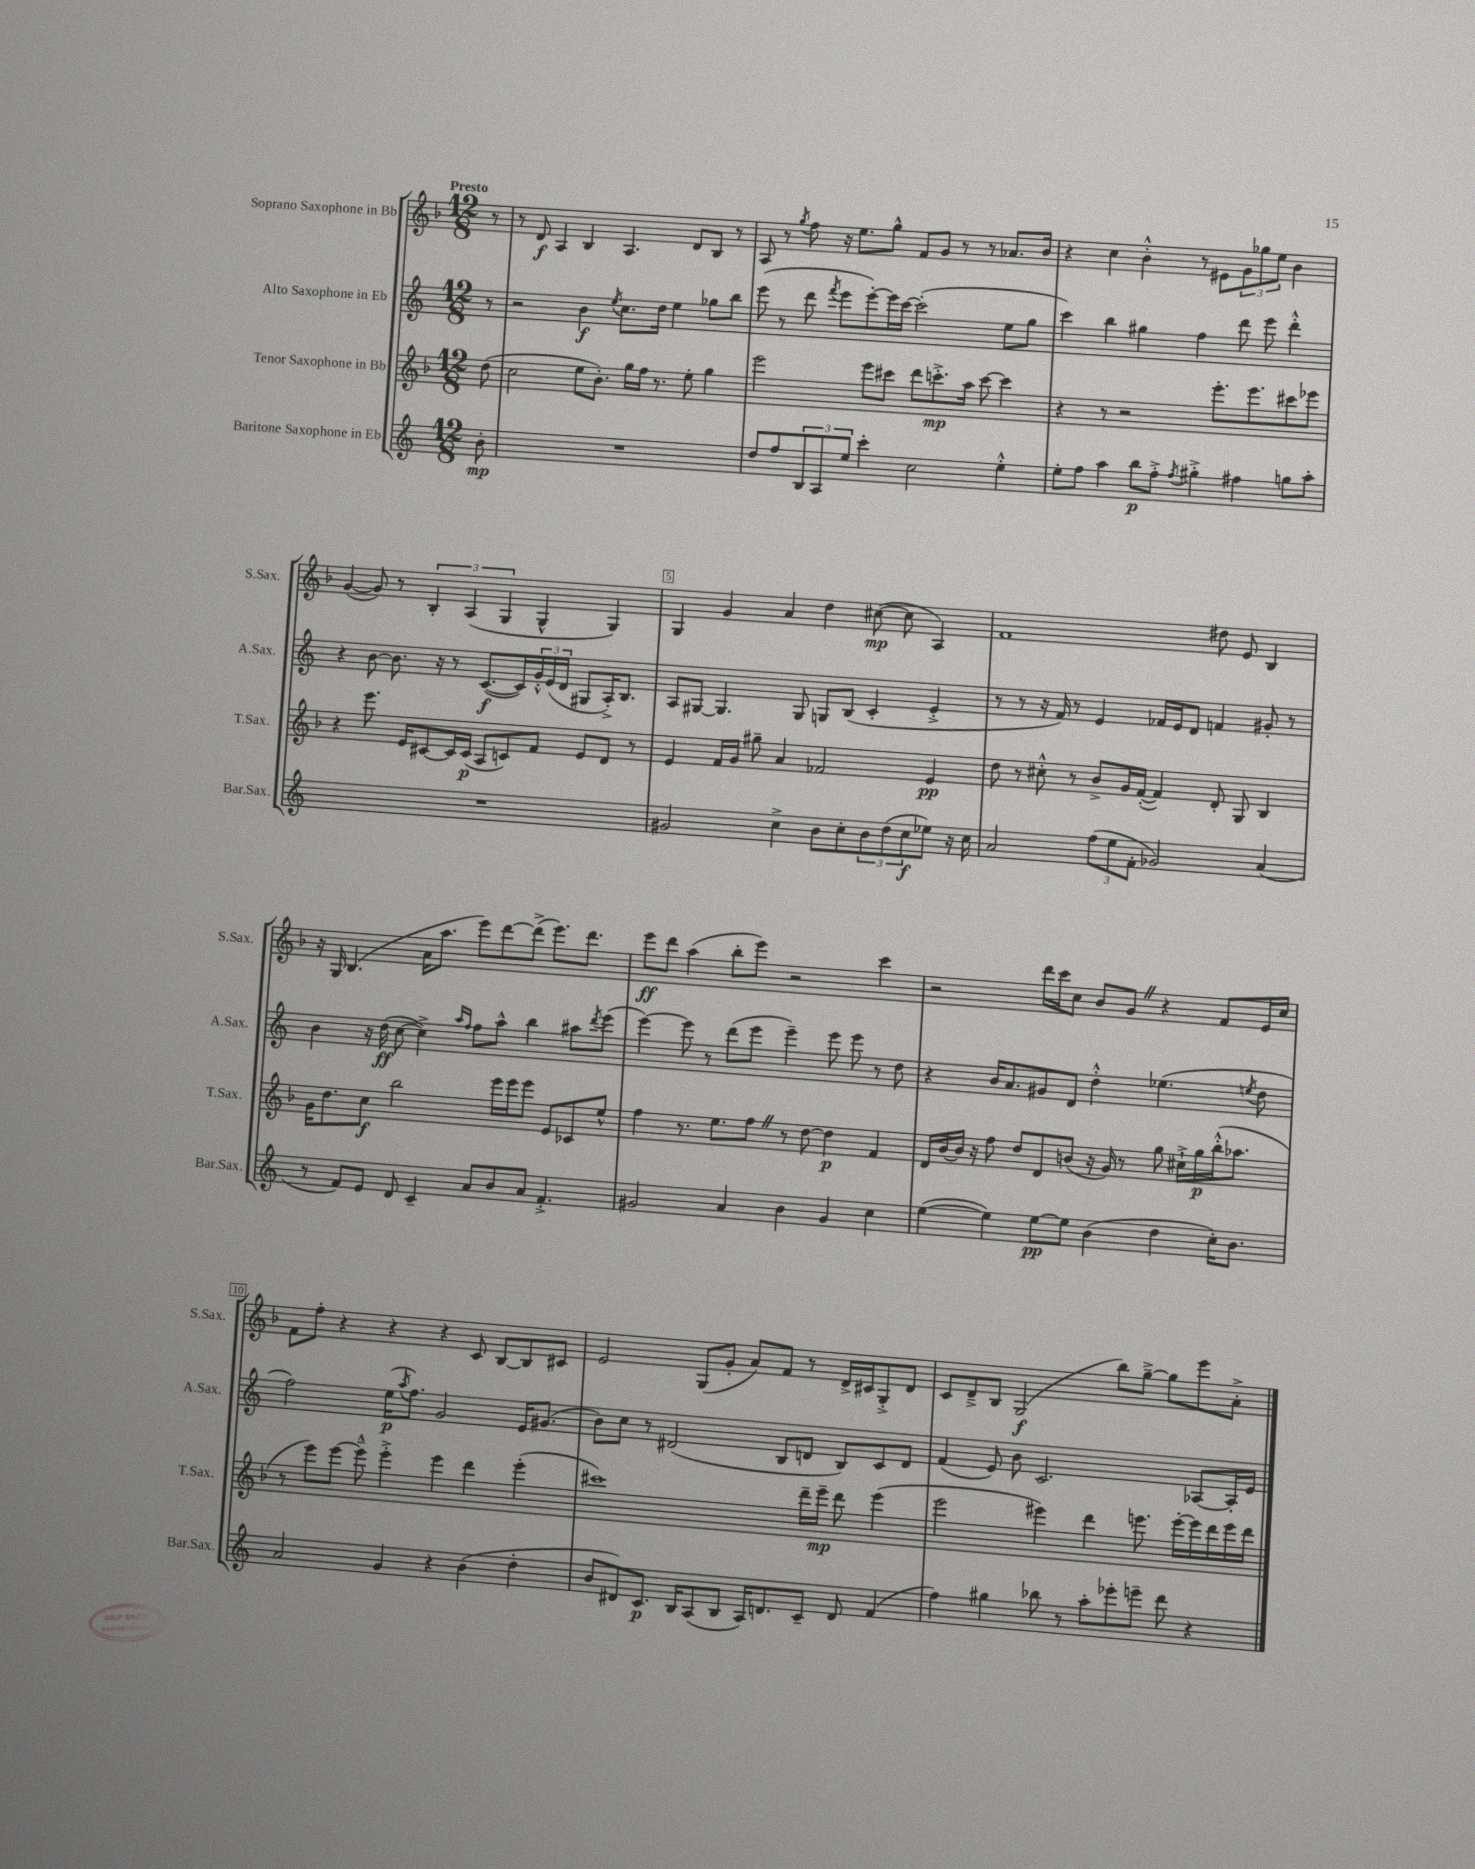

**kern	**dynam	**kern	**dynam	**kern	**dynam	**kern	**dynam
*part4	*part4	*part3	*part3	*part2	*part2	*part1	*part1
*staff4	*staff4	*staff3	*staff3	*staff2	*staff2	*staff1	*staff1
*I"Baritone Saxophone in Eb	*	*I"Tenor Saxophone in Bb	*	*I"Alto Saxophone in Eb	*	*I"Soprano Saxophone in Bb	*
*I'Bar.Sax.	*	*I'T.Sax.	*	*I'A.Sax.	*	*I'S.Sax.	*
*clefG2	*	*clefG2	*	*clefG2	*	*clefG2	*
*k[]	*	*k[b-]	*	*k[]	*	*k[b-]	*
*M12/8	*	*M12/8	*	*M12/8	*	*M12/8	*
=	=	=	=	=	=	=	=
!	!	!	!	!	!	!LO:TX:a:B:t=Presto	!
8b'\	mp	(8dd\	.	8r	.	8r	.
=1	=1	=1	=1	=1	=1	=1	=1
1.r	.	2cc\	.	2r	.	8r	.
.	.	.	.	.	.	8d/	f
.	.	.	.	.	.	4A/	.
.	.	8ee\L	.	4b\	f	4B-/	.
.	.	8.b-'\J)	.	.	.	.	.
.	.	.	.	8qee/	.	.	.
.	.	.	.	8.cc\L	.	4.A/	.
.	.	16gg\LL	.	.	.	.	.
.	.	16ff\JJ	.	.	.	.	.
.	.	8.r	.	16dd\Jk	.	.	.
.	.	.	.	4ee\	.	.	.
.	.	8ee'\	.	.	.	8d/L	.
.	.	4gg\	.	8gg-X\L	.	8B-/J	.
.	.	.	.	8bb\J	.	8r	.
=2	=2	=2	=2	=2	=2	=2	=2
8dd/L	.	2eee\	.	(8eee\	.	8A/	.
8ff/	.	.	.	8r	.	8r	.
.	.	.	.	.	.	8qgg/	.
12B/	.	.	.	8ddd\	.	8ff\	.
12A/	.	.	.	.	.	.	.
.	.	.	.	8qfff/	.	.	.
.	.	.	.	8eee\L	.	16r	.
12ee/J	.	.	.	.	.	.	.
.	.	.	.	.	.	8.ee\L	.
4ccc'\	.	8eee\L	.	[8eee'\)	.	.	.
.	.	8ccc#X\J	.	16eee\L]	.	8gg^^\J	.
.	.	.	.	[16ccc\JJ	.	.	.
2cc\	.	8ddd\L	.	(2ccc'\]	.	8f/L	.
.	.	8.cccn'^\	mp	.	.	8g/J	.
.	.	.	.	.	.	8r	.
.	.	16aa\Jk	.	.	.	.	.
.	.	[8ccc\	.	.	.	8r	.
4ee'^^\	.	4ccc\]	.	8ee\L	.	8.a-X/L	.
.	.	.	.	8gg\J	.	.	.
.	.	.	.	.	.	16b-/Jk	.
=3	=3	=3	=3	=3	=3	=3	=3
8ee'\L	.	4r	.	4ccc\)	.	4r	.
8ff\J	.	.	.	.	.	.	.
4aa\	.	8r	.	4bb\	.	4cc\	.
.	.	2r	.	.	.	.	.
8bb\L	p	.	.	4gg#X\	.	4b-'^^\	.
8ff'^\J	.	.	.	.	.	.	.
8qff/	.	.	.	.	.	.	.
4gg#X'^\	.	.	.	4ff\	.	8r	.
.	.	8.eee'\L	.	.	.	8e#X\L	.
4ff#X\	.	.	.	8ddd\	.	12g\	.
.	.	8.eee\	.	.	.	.	.
.	.	.	.	.	.	12gg-X\	.
.	.	.	.	8eee\	.	.	.
.	.	.	.	.	.	12ee\J	.
8ggn\L	.	8ccc#X\	.	4ddd'^^\	.	4b-\	.
8aa'\J	.	8eee-X\J	.	.	.	.	.
!!LO:LB:g=z
=4	=4	=4	=4	=4	=4	=4	=4
1.r	.	4r	.	4r	.	([4g/	.
.	.	8.eee\	.	[8b\	.	8g/])	.
.	.	.	.	8.b\]	.	8r	.
.	.	16e/KL	.	.	.	.	.
.	.	[8c#X/	.	.	.	6B-'/	.
.	.	.	.	16r	.	.	.
.	.	16c#/L]	.	8r	.	.	.
.	.	.	.	.	.	(6A/	.
.	.	(16c#/JJ	p	.	.	.	.
.	.	8A/L	.	([8.c/L	f	.	.
.	.	.	.	.	.	6G/	.
.	.	8cn/)	.	.	.	.	.
.	.	.	.	16c/L])	.	.	.
.	.	8f/J	.	24g'^^/	.	4G^^/	.
.	.	.	.	(24e/	.	.	.
.	.	.	.	24d/JJ	.	.	.
.	.	8e/L	.	8G#X/L	.	.	.
.	.	8d/J	.	16A'^/K)	.	4G/)	.
.	.	.	.	8.B/J	.	.	.
.	.	8r	.	.	.	.	.
=5	=5	=5	=5	=5	=5	=5	=5
2g#X/	.	4e/	.	8A/L	.	4G/	.
.	.	.	.	[8G#X/J	.	.	.
.	.	16f/LL	.	4.G#/]	.	4g/	.
.	.	16g/JJ	.	.	.	.	.
.	.	8gg#X~\	.	.	.	.	.
4cc^\	.	4a/	.	.	.	4a/	.
.	.	.	.	8G#/	.	.	.
8b\L	.	2f-X/	.	8Gn/L	.	4dd\	.
8cc'\	.	.	.	(8B/J	.	.	.
12b\	.	.	.	4c'/	.	([8cc#X\	mp
(12dd\	.	.	.	.	.	.	.
.	.	.	.	.	.	8cc#\]	.
12cc\	f	.	.	.	.	.	.
8ee-X\J)	.	4e/	pp	4e'^/	.	4A/)	.
16r	.	.	.	.	.	.	.
16cc\	.	.	.	.	.	.	.
=6	=6	=6	=6	=6	=6	=6	=6
2a/	.	8dd\	.	8r	.	1f	.
.	.	8r	.	8r	.	.	.
.	.	8cc#X'^^\	.	16r	.	.	.
.	.	.	.	16f/)	.	.	.
.	.	8r	.	8r	.	.	.
(12ff\L	.	8b-^/L	.	4e/	.	.	.
12ee\	.	.	.	.	.	.	.
.	.	16g/L	.	.	.	.	.
12f'\J	.	.	.	.	.	.	.
.	.	([16f'/JJ	.	.	.	.	.
2g-X/)	.	4f/])	.	16f-X/LL	.	.	.
.	.	.	.	16e/J	.	.	.
.	.	.	.	8d/J	.	.	.
.	.	8d'/	.	4fn/	.	8dd#X\	.
.	.	8G/	.	.	.	8e/	.
(4a/	.	4B-/	.	8g#X'/	.	4B-/	.
.	.	.	.	8r	.	.	.
!!LO:LB:g=z
=7	=7	=7	=7	=7	=7	=7	=7
8r	.	16g\KL	.	4b\	.	16r	.
.	.	8.dd\	.	.	.	16G/	.
8f/L)	.	.	.	.	.	(4.B-/	.
8e/J	.	8cc\J	f	16r	.	.	.
.	.	.	.	(16dd\	ff	.	.
8d/	.	2bb-\	.	[8cc\	.	.	.
4c~/	.	.	.	4cc^\])	.	16a\KL	.
.	.	.	.	.	.	8.aa\J	.
.	.	.	.	16qqaa/LL	.	.	.
.	.	.	.	16qqff/JJ	.	.	.
8a/L	.	.	.	8ff\L	.	8eee\L)	.
8b/	.	16eee\LL	.	8aa^^\J	.	[8ddd\	.
.	.	16eee\J	.	.	.	.	.
8a/J	.	8eee\J	.	4bb\	.	(8ddd^\J]	.
4.f'^/	.	8e/L	.	.	.	8.eee\L)	.
.	.	8c-X/	.	8aa#X\L	.	.	.
.	.	.	.	.	.	8.ddd\J	.
.	.	.	.	8qddd/	.	.	.
.	.	8ee^^/J	.	(8eee\J	.	.	.
=8	=8	=8	=8	=8	=8	=8	=8
2g#X/	.	4ff\	.	[4eee\)	.	8eee\L	ff
.	.	.	.	.	.	8ddd\J	.
.	.	8.r	.	8eee\]	.	(4aa\	.
.	.	.	.	8r	.	.	.
.	.	8.ee\L	.	.	.	.	.
4a/	.	.	.	(8ddd\L	.	8bb-'\L	.
.	.	8ffZ\J	.	8eee\J	.	8eee\J)	.
4b\	.	8r	.	4eee~\)	.	2r	.
.	.	[8dd\	.	.	.	.	.
4g#/	.	4dd\]	p	8eee\	.	.	.
.	.	.	.	8eee\	.	.	.
4cc\	.	4f/	.	8r	.	4ccc\	.
.	.	.	.	8dd\	.	.	.
=9	=9	=9	=9	=9	=9	=9	=9
([4ee\	.	16d/LL	.	4r	.	2r	.
.	.	[16b-/	.	.	.	.	.
.	.	16b-/JJ]	.	.	.	.	.
.	.	16r	.	.	.	.	.
4ee\])	.	8ff\	.	16b/KL	.	.	.
.	.	.	.	8.a/	.	.	.
.	.	8dd/L	.	.	.	.	.
[8ee\L	pp	8d/	.	8g#X/	.	16ddd\LL	.
.	.	.	.	.	.	16ccc\J	.
8ee\J]	.	(8bn/J	.	8d/J	.	8cc\J	.
(4b\	.	16r	.	4dd'^^\	.	8b-/L	.
.	.	16g/)	.	.	.	.	.
.	.	8r	.	.	.	8gZ/J	.
4dd\	.	8gg\	.	(4.ee-X\	.	4r	.
.	.	16cc#X`^\LL	.	.	.	.	.
.	.	16gg\	p	.	.	.	.
16cc'\KL)	.	(16bb-'^^\J	.	.	.	8f/L	.
8.b\J	.	8.aa-X\J	.	.	.	.	.
.	.	.	.	8qeen/	.	.	.
.	.	.	.	8dd\	.	16e/L	.
.	.	.	.	.	.	16cc/JJ	.
!!LO:LB:g=z
=10	=10	=10	=10	=10	=10	=10	=10
2a/	.	8r	.	2ff\)	.	8f\L	.
.	.	8eee\L)	.	.	.	8ff'\J	.
.	.	[8eee\J	.	.	.	4r	.
.	.	8eee~^^\]	.	.	.	.	.
4g/	.	4eee'^\	.	(16ee\KL	p	4r	.
.	.	.	.	8qaa/	.	.	.
.	.	.	.	8.ff\J)	.	.	.
4r	.	4eee\	.	2g/	.	4r	.
(4b\	.	4ddd\	.	.	.	8c/	.
.	.	.	.	.	.	[8B-/L	.
4dd'\	.	(4eee'\	.	16e/KL	.	8B-/]	.
.	.	.	.	(8.g#X/J	.	.	.
.	.	.	.	.	.	8c#X/J	.
=11	=11	=11	=11	=11	=11	=11	=11
8b/L	.	1ccc#X)	.	8b\L)	.	2e/	.
8d#X/)	.	.	.	8cc\J	.	.	.
8.c/J	p	.	.	8r	.	.	.
.	.	.	.	(2d#X/	.	.	.
16B/KL	.	.	.	.	.	.	.
(8A/	.	.	.	.	.	(8G/L	.
8B/J	.	.	.	.	.	8g'/J	.
16A/KL)	.	.	.	.	.	8a/L)	.
8.dn/	.	.	.	.	.	.	.
.	.	.	.	8B/L	.	8f/J	.
8c~/J	.	16ddd~\LL	.	8dn/J	.	8r	.
.	.	16eee~\JJ	mp	.	.	.	.
8d/	.	8ddd\	.	8B/L)	.	16d^/LL	.
.	.	.	.	.	.	16c#X/J	.
(4f/	.	(4eee\	.	8c/	.	8G'^/	.
.	.	.	.	8d/J	.	8d/J	.
=12	=12	=12	=12	=12	=12	=12	=12
4ff\)	.	2eee\	.	(4f/	.	8c/L	.
.	.	.	.	.	.	8d~^/	.
4gg#X\	.	.	.	8e/)	.	8B-/J	.
.	.	.	.	8b\	.	(2G/	f
8bb-X\	.	4eee#X\)	.	2.c/	.	.	.
8r	.	.	.	.	.	.	.
8aa'\L	.	4ddd\	.	.	.	.	.
8eee-X'\	.	.	.	.	.	8bb-\L)	.
8eeen~\J	.	8.eeen\	.	.	.	[8gg~^\J	.
8ddd\	.	.	.	.	.	8gg\L]	.
.	.	[16eee'\LL	.	.	.	.	.
4r	.	16eee\]	.	[8A-X/L	.	8eee\	.
.	.	16ddd\	.	.	.	.	.
.	.	16eee\	.	16A-'/L]	.	8a'^\J	.
.	.	16ddd\JJ	.	16e/JJ	.	.	.
==	==	==	==	==	==	==	==
*-	*-	*-	*-	*-	*-	*-	*-
